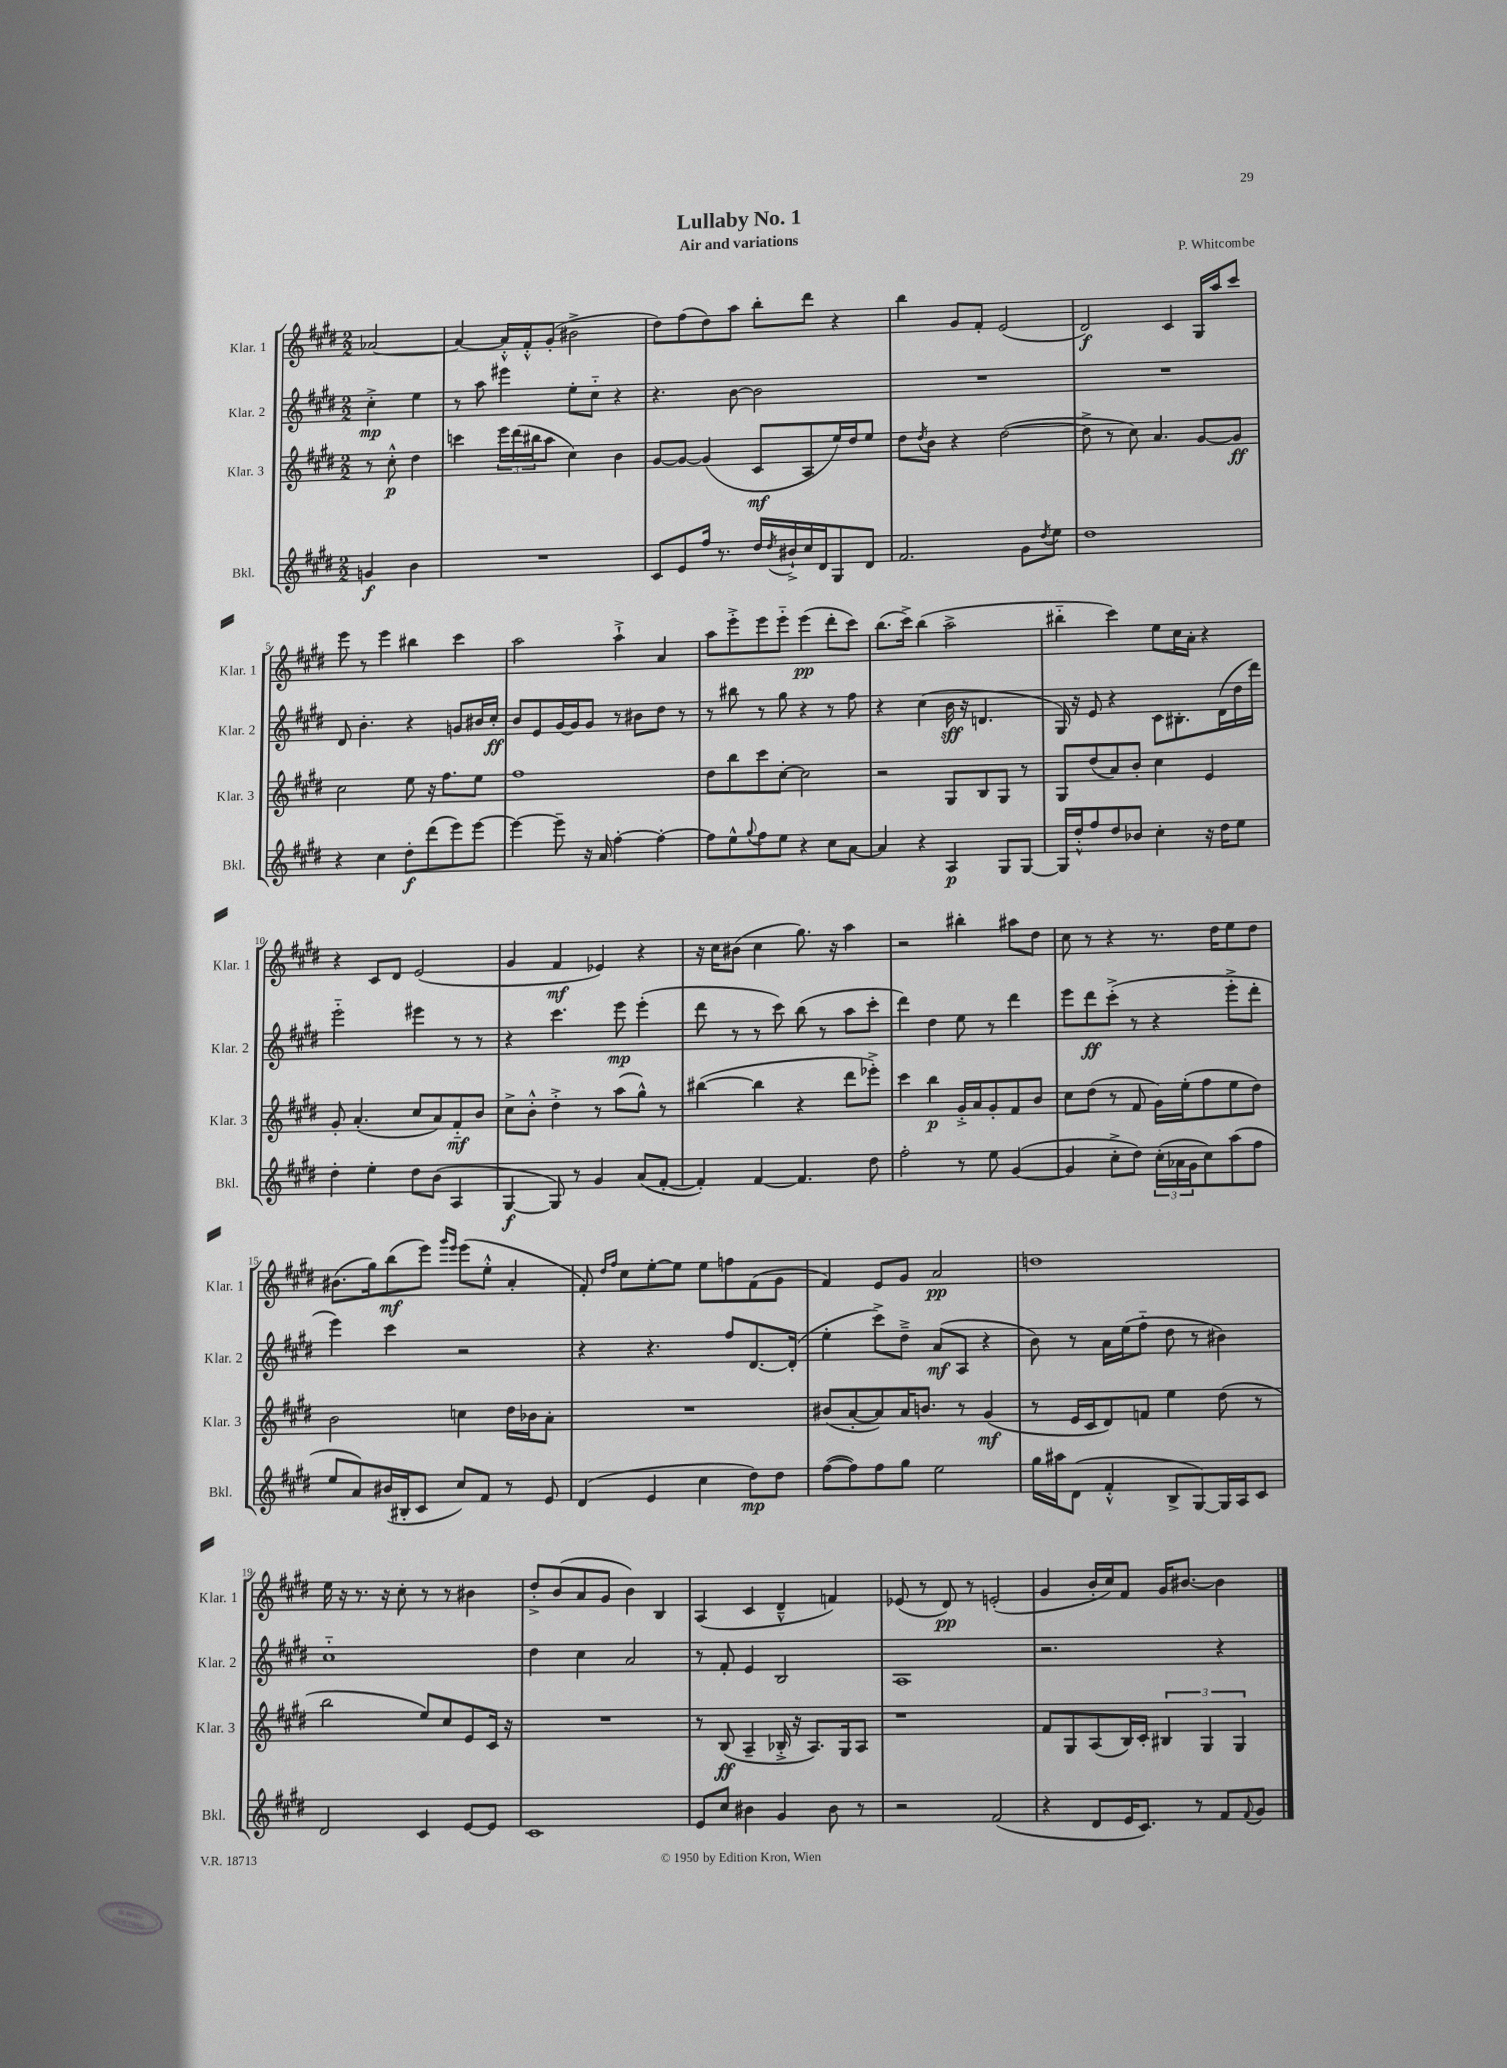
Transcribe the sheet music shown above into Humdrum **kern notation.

**kern	**kern	**kern	**kern
*staff4	*staff3	*staff2	*staff1
*clefG2	*clefG2	*clefG2	*clefG2
*k[f#c#g#d#]	*k[f#c#g#d#]	*k[f#c#g#d#]	*k[f#c#g#d#]
*M2/2	*M2/2	*M2/2	*M2/2
4g/	8r	4cc#'^\	[2a-/
.	8cc#'^^\	.	.
4b\	4dd#\	4ee\	.
=	=	=	=
1r	4ccc\	8r	4a-/_
.	.	8aa\	.
.	24eee\LL	4eee#\	16a-'^^/]LL
.	(24ddd#\	.	.
.	.	.	16f#'^^/J
.	24bb#\J	.	.
.	8aa\J	.	(8g#'/J
.	4cc#\)	8ee'\L	2b#^\
.	.	8cc#'~\J	.
.	4b\	4r	.
=	=	=	=
8c#/L	[8g#/L	4.r	8dd#\L)
8e/	8g#/_J	.	(8ff#\
16ff#/Jk	(4g#/]	.	8dd#\)
8.r	.	.	.
.	.	[8b\	8aa\J
16dd#/LL	8c#/L	2b\]	8bb'\L
8qdd#/	.	.	.
16b#`^/	.	.	.
16cc#/	8A/	.	8ddd#\J
16d#/J	.	.	.
8G#/	16ee/L)	.	4r
.	16dd#/J	.	.
8d#/J	8ee/J	.	.
=	=	=	=
2.f#/	8dd#\L	1r	4bb\
.	8qdd#/	.	.
.	8b\J	.	.
.	4r	.	8g#/L
.	.	.	8f#'/J
.	([2dd#\	.	(2e/
8g#\L	.	.	.
8qdd#/	.	.	.
8ee\J	.	.	.
=	=	=	=
1dd#	8dd#^\]	1r	2d#/)
.	8r	.	.
.	8cc#\)	.	.
.	4.a/	.	.
.	.	.	4c#/
.	[8g#/L	.	16G#/LL
.	.	.	16aa/J
.	8g#/]J	.	8ccc#/J
=	=	=	=
4r	2cc#\	8d#/	8eee\
.	.	4.b'\	8r
4cc#\	.	.	4eee\
8dd#'\L	8ee\	4r	4bb#\
(8ddd#\	16r	.	.
.	8.ff#\L	.	.
8eee\)	.	8g/L	4ccc#\
[8eee\J	8ee\J	16b#/L	.
.	.	16cc#'/JJ	.
=	=	=	=
4eee\_	1ff#	8b/L	2aa\
.	.	8e/	.
8eee~\]	.	[16g#/L	.
.	.	16g#/]J	.
16r	.	8g#/J	.
16a/	.	.	.
[4ff#'\	.	8r	4aa`^\
.	.	8b#\L	.
4ff#'\_	.	8dd#\J	4a/
.	.	8r	.
=	=	=	=
8ff#\]L	8dd#\L	8r	8aa\L
8ee^^\	8bb\	8bb#\	8eee'^\
8qqgg#/	.	.	.
8ff#\	8ccc#\	8r	8eee\
8ee\J	[8cc#'\J	8gg#\	8eee'~\J
4r	2cc#\]	4r	(4eee\
8cc#\L	.	8r	8ddd#'\L
[8a\J	.	8ff#\	8ccc#\J)
=	=	=	=
4a/]	2r	4r	(8.bb\L
.	.	.	16ccc#^\Jk)
4r	.	(4cc#\	(4bb\
4A/	8G#/L	16b\	2aa^\
.	.	16r	.
.	8B/	4.d/	.
8G#/L	8G#/J	.	.
[8G#/J	8r	.	.
=	=	=	=
16G#/]LL	8G#/L	16G#/)	4bb#'~\
16dd#'^^/J	.	16r	.
8ff#/	(8dd#/	8e/	.
8dd#/	8a/)	4r	4ccc#\)
8b-/J	8b'/J	.	.
4cc#'\	4cc#\	8c#\L	8ee\L
.	.	8.B#'\	16cc#\L
.	.	.	16a'\JJ
16r	4e/	.	4r
16dd#\LK	.	(16d#\L	.
8ee\J	.	16dd#\	.
.	.	16ddd#\JJ)	.
=	=	=	=
4dd#'\	8g#'/	2eee'~\	4r
.	(4.a'/	.	.
4ee'\	.	.	8c#/L
.	.	.	8d#/J
8dd#\L	8cc#/L	4eee#\	(2e/
(8b\J	8a/)	.	.
4A/	8f#'~/	8r	.
.	8b/J	8r	.
=	=	=	=
[4G#/	8cc#^\L	4r	4g#/
.	8b'^^\J	.	.
8G#/])	4dd#'^\	4.ccc#\	4f#/
8r	.	.	.
4g#/	8r	.	4e-/)
.	(8aa\L	8eee\	.
(8a/L	8gg#^^\J)	(4eee'\	4r
[8f#'/J	8r	.	.
=	=	=	=
4f#'/])	([4bb#\	8ddd#\	16r
.	.	.	16cc#\LK
.	.	8r	(8b#\J
[4f#/	4bb#\]	8r	4cc#\
.	.	8ccc#\)	.
4.f#/]	4r	(8bb\	8.gg#\)
.	.	8r	.
.	.	.	16r
.	8ddd#\L	8aa\L	4aa\
8dd#\	8eee-'^\J)	8ccc#'\J	.
=	=	=	=
2ff#'\	4ccc#\	4ddd#\)	2r
.	4bb\	4dd#\	.
8r	16g#'^/LL	8ee\	4bb#'\
.	16a/J	.	.
8ee\	8g#'/	8r	.
([4g#/	8f#/	4ddd#\	8aa#\L
.	8b/J	.	8dd#\J
=	=	=	=
4g#/]	8cc#\L	8eee\L	8cc#\
.	(8dd#\J	8ddd#\	8r
8cc#'^\L	8r	(8ccc#'^\J	4r
8dd#\J)	8f#/	8r	.
(24cc#'\LL	16g#\LL)	4r	8.r
24a-\	.	.	.
.	(16ee'\J	.	.
24g#\J	.	.	.
8cc#\)	8ff#\	.	.
.	.	.	16dd#\LK
(8aa\	8ee\	8eee'^\L	8ee\
8ff#\J	8dd#\J)	8ddd#'\J	8dd#\J
=	=	=	=
8ee/L	2b\	4eee\)	(8.b#\L
8a/)	.	.	.
.	.	.	16gg#\k)
(16b#/L	.	4ccc#\	(8bb\
16B#'/J	.	.	.
8c#/J	.	.	8eee\J)
.	.	.	16qqggg#/LL
.	.	.	16qqeee/JJ
8cc#/L)	4cc\	2r	(8eee\L
8f#/J	.	.	8ee'^^\J
8r	16dd#\LL	.	4a'/
.	16b-\J	.	.
8e/	8a'\J	.	.
=	=	=	=
(4d#/	1r	4r	8f#'/)
.	.	.	16qqdd#/LL
.	.	.	16qqff#/JJ
.	.	.	8cc#\L
4e/	.	4.r	[8ee'\
.	.	.	8ee\]J
4cc#\	.	.	8ee\L
.	.	8ff#/L	8ff\
8dd#\L)	.	[8.d#/	(8f#\
8dd#\J	.	.	8g#\J
.	.	(16d#'/]Jk	.
=	=	=	=
([8ff#\L	(8b#/L	4ee'\	4f#/)
8ff#\])	[8a'/	.	.
8ff#\	8a/])	8ccc#^\L)	8e/L
8gg#\J	16a/K	8dd#~^\J	8g#/J
.	8.b/J	.	.
2ee\	.	(8a/L	2a/
.	8r	8A/J	.
.	(4g#/	4r	.
=	=	=	=
16gg#\LL	8r	8b\)	1dd
16aa#\J	.	.	.
(8d#\J	16e/LL	8r	.
.	16c#/J	.	.
4f#'^^/	8d#/)	16a\LL	.
.	.	(16ee\J	.
.	8f/J	8ff#'~\J	.
8B^/L	4ee\	8dd#\	.
[8G#/)	.	8r	.
16G#/]L	(8dd#\	4b#\)	.
16A/J	.	.	.
8c#/J	8r	.	.
=	=	=	=
2d#/	2bb\	1cc#'~	16ee\
.	.	.	16r
.	.	.	8.r
.	.	.	16r
.	.	.	8cc#'\
4c#/	8ee/L)	.	8r
.	8cc#/	.	8r
[8e/L	8e/	.	4b#\
8e/]J	16c#/Jk	.	.
.	16r	.	.
=	=	=	=
1c#	1r	4dd#\	8dd#'^/L
.	.	.	(8b/
.	.	4cc#\	8a/
.	.	.	8g#/J
.	.	2a/	4b\)
.	.	.	4B/
=	=	=	=
8e/L	8r	8r	(4A/
8cc#/J	(8B/	8f#'/	.
4b#\	4A~/	4e/	4c#/
4g#/	16B-'^/	2B/	4d#~^^/
.	16r	.	.
.	8.A/L)	.	.
8b#\	.	.	4f/)
.	16G#/k	.	.
8r	8A/J	.	.
=	=	=	=
2r	1r	1A	(8e-/
.	.	.	8r
.	.	.	8d#/)
.	.	.	8r
(2f#/	.	.	(2e'/
=	=	=	=
4r	8f#/L	2.r	4g#/
.	8G#/	.	.
8d#/L	(8A/	.	16b'/LL
.	.	.	16cc#/J)
16e/K	16B/L)	.	8f#/J
8.c#/J)	16c#'/JJ	.	.
.	6B#/	.	16g#/LK
.	.	.	[8.b#/J
8r	.	.	.
.	6G#/	.	.
8f#/L	.	4r	4b#\]
.	6G#/	.	.
8qqf#/	.	.	.
8g#/J	.	.	.
==	==	==	==
*-	*-	*-	*-
